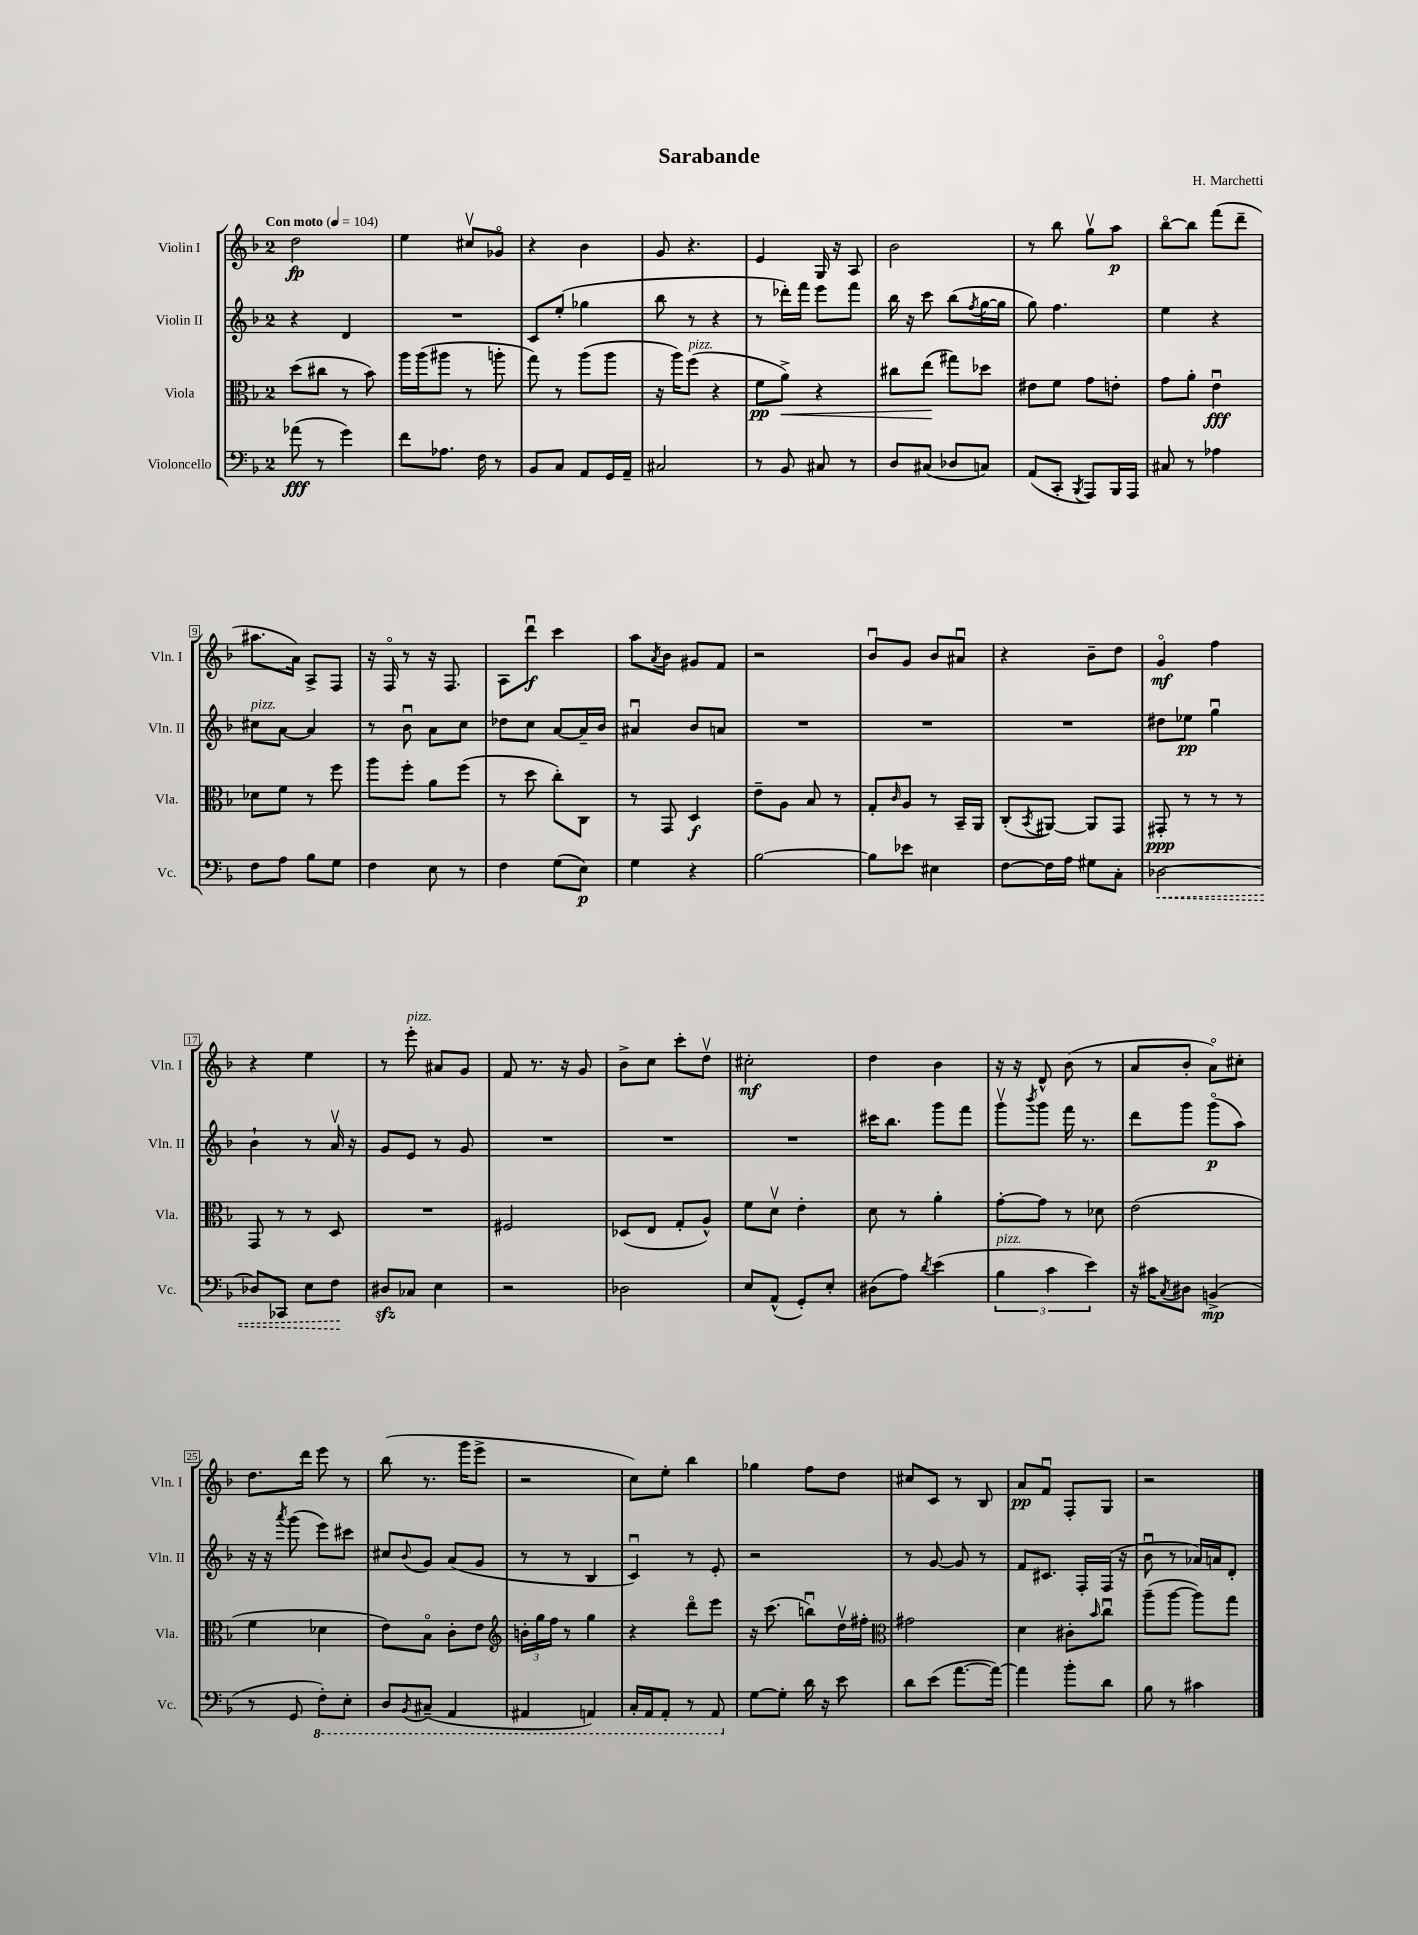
\header { title = "Sarabande" composer = "H. Marchetti" }
<<
\new StaffGroup <<
\new Staff = "s0" \with { instrumentName = "Violin I" shortInstrumentName = "Vln. I" } {
    \clef treble \key f \major \once \override Staff.TimeSignature.style = #'single-digit \time 2/4 \tempo "Con moto" 4 = 104
    d''2\fp |
    e''4 cis''8\upbow ges'8\flageolet |
    r4 bes'4 |
    g'8 r4. |
    e'4 g16 r16 a8 |
    bes'2 |
    r8 bes''8 g''8\upbow a''8\p |
    bes''8~\flageolet bes''8 f'''8( d'''8-- |
    ais''8. a'16) a8-> f8 |
    r16 f16\flageolet r8 r16 f8. |
    a8 d'''8\downbow\f c'''4 |
    a''8 \acciaccatura { a'8 } bes'8 gis'8 f'8 |
    r2 |
    bes'8\downbow g'8 bes'8 ais'8\downbow |
    r4 bes'8-- d''8 |
    g'4\flageolet\mf f''4 |
    r4 e''4 |
    r8 e'''8-.^\markup { \italic "pizz." } ais'8 g'8 |
    f'8 r8. r16 g'8 |
    bes'8-> c''8 c'''8-. d''8\upbow |
    cis''2-.\mf |
    d''4 bes'4 |
    r16 r16 d'8-^ bes'8( r8 |
    a'8 bes'8-. a'8\flageolet) cis''8-. |
    d''8. d'''16 e'''8 r8 |
    bes''8( r8. g'''16 e'''8-> |
    r2 |
    c''8) e''8-. bes''4 |
    ges''4 f''8 d''8 |
    cis''8 c'8 r8 bes8 |
    a'8\pp f'8\downbow f8-. g8 |
    r2 \bar "|." |
}
\new Staff = "s1" \with { instrumentName = "Violin II" shortInstrumentName = "Vln. II" } {
    \clef treble \key f \major \once \override Staff.TimeSignature.style = #'single-digit \time 2/4
    r4 d'4 |
    R2 |
    c'8 e''8-.( ges''4 |
    bes''8 r8 r4 |
    r8 des'''16-.) f'''16 e'''8 f'''8 |
    bes''16 r16 c'''8 bes''8( \acciaccatura { f''8 } g''16~ g''16 |
    g''8) f''4. |
    e''4 r4 |
    cis''8^\markup { \italic "pizz." } a'8~ a'4 |
    r8 bes'8\downbow a'8 c''8 |
    des''8 c''8 a'8~ a'16-- bes'16 |
    ais'4\downbow bes'8 a'8 |
    R2 |
    R2 |
    R2 |
    dis''8 ees''8\pp g''4\downbow |
    bes'4-! r8 a'16\upbow r16 |
    g'8 e'8 r8 g'8 |
    R2 |
    R2 |
    R2 |
    cis'''16 bes''8. g'''8 f'''8 |
    g'''8\upbow \acciaccatura { bes'''8 } g'''8 f'''16 r8. |
    d'''8 g'''8 g'''8\flageolet\p( a''8) |
    r16 r16 \acciaccatura { a'''8 } g'''8( e'''8) cis'''8 |
    cis''8 \appoggiatura { bes'8 } g'8 a'8( g'8 |
    r8 r8 bes4 |
    c'4\downbow) r8 e'8-. |
    r2 |
    r8 g'8~ g'8 r8 |
    f'8 cis'8. f16-. f16( r16 |
    bes'8\downbow r8 aes'16) a'16 d'8-. \bar "|." |
}
\new Staff = "s2" \with { instrumentName = "Viola" shortInstrumentName = "Vla." } {
    \clef alto \key f \major \once \override Staff.TimeSignature.style = #'single-digit \time 2/4
    d''8( cis''8 r8 bes'8) |
    a''16 a''16( ais''8 r8 a''8-. |
    g''8) r8 a''8( a''8 |
    r16 a''16) f''8^\markup { \italic "pizz." }( r4 |
    f'8\pp a'8->\<) r4 |
    cis''8 e''8\!( gis''8) des''8 |
    eis'8 f'8 g'8 e'8-. |
    g'8 a'8-. e'4\downbow\fff |
    des'8 f'8 r8 f''8 |
    a''8 f''8-. a'8 f''8( |
    r8 d''8 c''8-.) c8 |
    r8 g,8 d4\f |
    e'8-- a8 bes8 r8 |
    g8-. \grace { c'16 } a8 r8 bes,16-- a,16 |
    c8-.( \acciaccatura { bes,8 } ais,8~) ais,8 g,8 |
    gis,8-.\ppp r8 r8 r8 |
    g,8 r8 r8 d8 |
    R2 |
    fis2 |
    des8( e8 g8-. a8-^) |
    f'8 d'8\upbow e'4-. |
    d'8 r8 a'4-. |
    g'8~-. g'8 r8 des'8 |
    e'2( |
    f'4 des'4 |
    e'8) bes8\flageolet c'8-. e'8 |
    \clef treble \tuplet 3/2 { b'16-. g''16 f''16 } r8 g''4 |
    r4 d'''8\flageolet e'''8 |
    r16 c'''8.( b''8\downbow) d''16\upbow fis''16-. |
    \clef alto gis'2 |
    d'4 cis'8-. \grace { bes'16 } c''8\downbow |
    a''8--( a''8~ a''8) g''8 \bar "|." |
}
\new Staff = "s3" \with { instrumentName = "Violoncello" shortInstrumentName = "Vc." } {
    \clef bass \key f \major \once \override Staff.TimeSignature.style = #'single-digit \time 2/4
    aes'8\fff( r8 g'4) |
    f'8 aes8. f16 r8 |
    bes,8 c8 a,8 g,16 a,16-- |
    cis2 |
    r8 bes,8 cis8 r8 |
    d8 cis8( des8 c8) |
    a,8( c,8-. \acciaccatura { bes,,8 } a,,8) bes,,16 a,,16 |
    cis8 r8 aes4 |
    f8 a8 bes8 g8 |
    f4 e8 r8 |
    f4 g8( e8\p) |
    g4 r4 |
    bes2~ |
    bes8 ees'8 eis4 |
    f8~ f16 a16 gis8 c8-. |
    \once \override Hairpin.style = #'dashed-line des2~\< |
    des8 ces,8 e8 f8\! |
    dis8\sfz ces8 e4 |
    r2 |
    des2 |
    e8 a,8-^( g,8-.) e8-. |
    dis8( a8) \acciaccatura { d'8 } e'4( |
    \tuplet 3/2 { bes4^\markup { \italic "pizz." } c'4 e'4) } |
    r16 cis'16 \acciaccatura { c8 } dis8 b,4->\mp( |
    r8 g,8 \ottava #-1 f,8-.) e,8-. |
    d,8 \acciaccatura { bes,,8 } cis,8--( a,,4 |
    ais,,4 a,,4) |
    c,16-. a,,16 a,,8-. r8 a,,8 \ottava #0 |
    g8~ g8-. d'16 r16 e'8 |
    d'8 e'8( a'8.~ a'16~) |
    a'4 bes'8-. d'8 |
    bes8 r8 cis'4 \bar "|." |
}
>>
>>
\layout { \context { \Score \override BarNumber.stencil = #(make-stencil-boxer 0.1 0.3 ly:text-interface::print) } }
